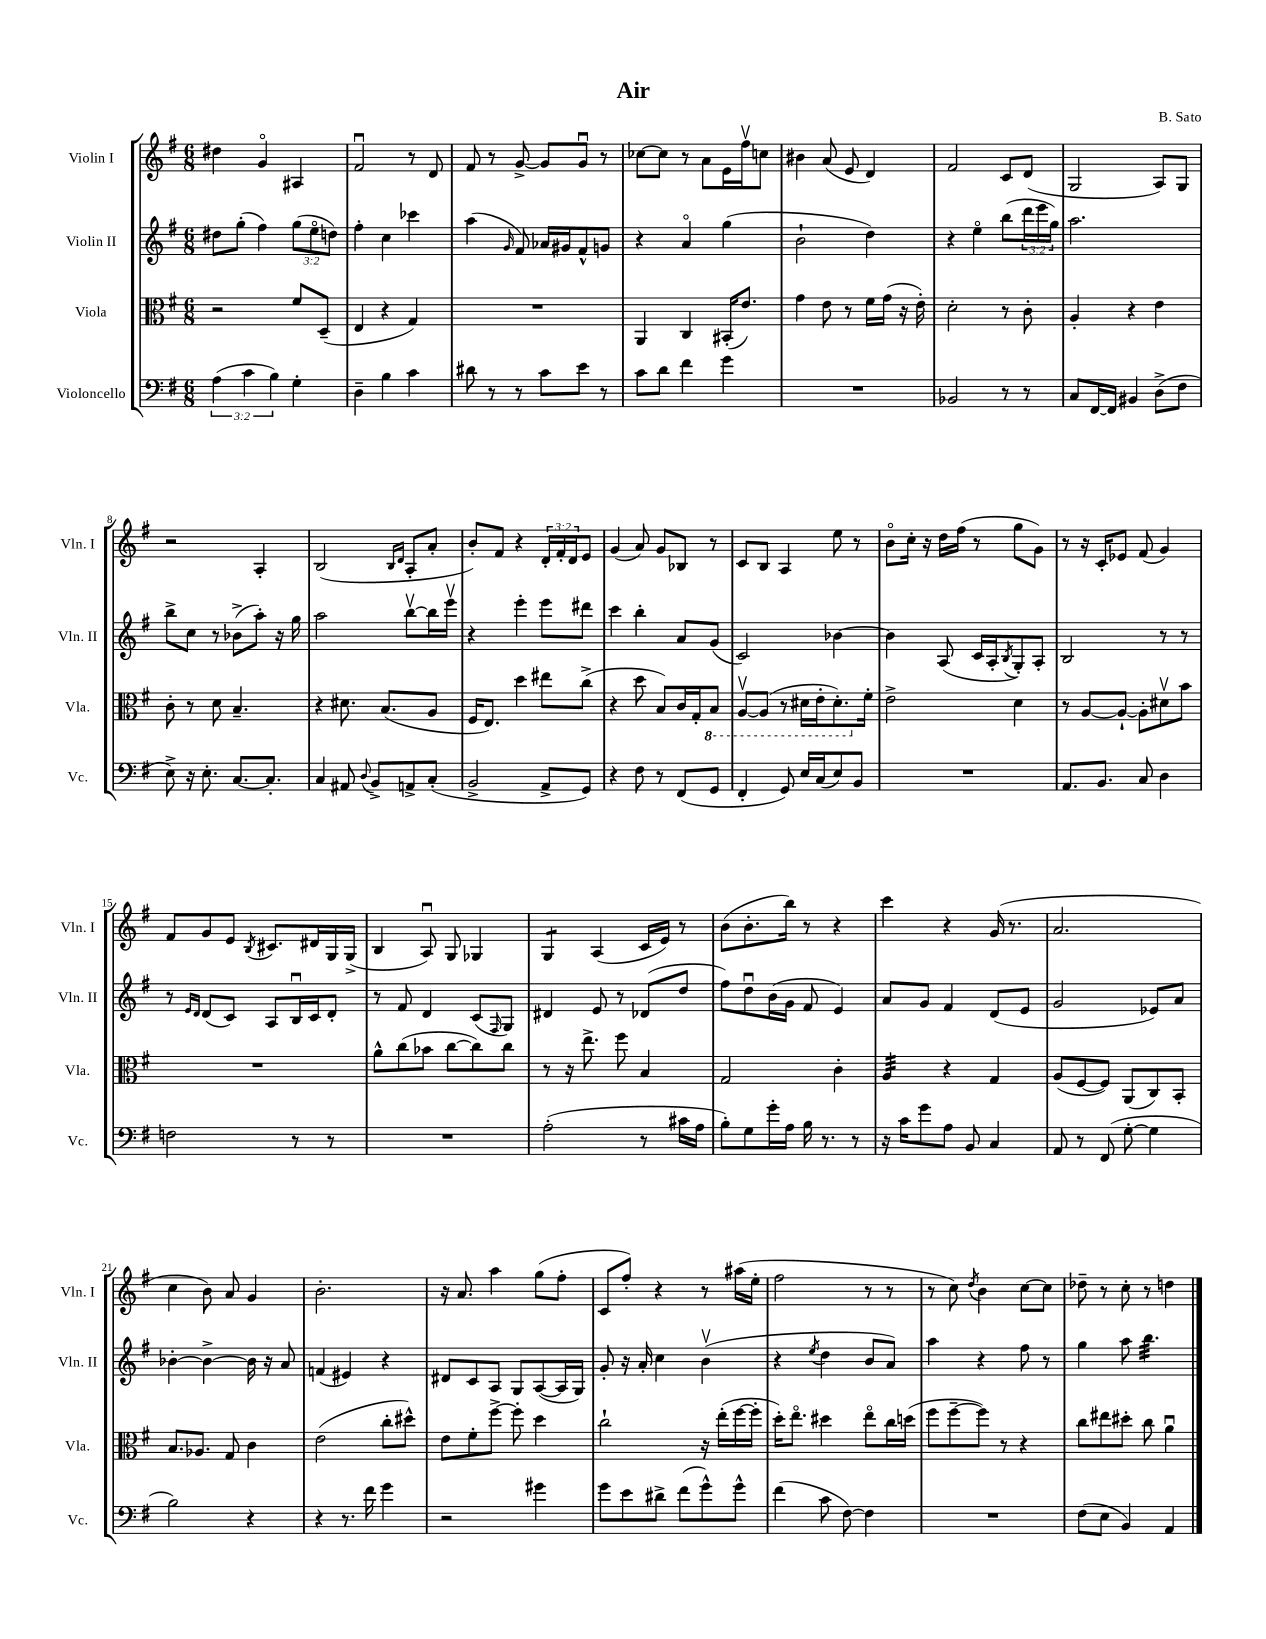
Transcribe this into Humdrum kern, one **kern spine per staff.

**kern	**kern	**kern	**kern
*staff4	*staff3	*staff2	*staff1
*clefF4	*clefC3	*clefG2	*clefG2
*k[f#]	*k[f#]	*k[f#]	*k[f#]
*M6/8	*M6/8	*M6/8	*M6/8
(6A	2r	8dd#	4dd#
.	.	(8gg'	.
6c	.	.	.
.	.	4ff#)	4go
6B)	.	.	.
4G'	8f#	(12gg	4A#
.	.	12eeo	.
.	(8D~	.	.
.	.	12dd)	.
=	=	=	=
4D~	4E	4ff#'	2f#u
4B	4r	4cc	.
4c	4G)	4ccc-	8r
.	.	.	8d
=	=	=	=
8d#	2.r	(4aa	8f#
8r	.	.	8r
.	.	16qqg	.
8r	.	8f#)	[8g^
8c	.	16a-	8g]
.	.	16g#	.
8e	.	8f#^^	8gu
8r	.	8g	8r
=	=	=	=
8c	4AA	4r	[8cc-
8d	.	.	8cc-]
4f#	4C	4ao	8r
.	.	.	8a
4g	(16BB#'	(4gg	16e
.	8.e)	.	16ff#v
.	.	.	8cc
=	=	=	=
2.r	4g	2b`	4b#
.	8e	.	(8a
.	8r	.	8e
.	16f#	4dd)	4d)
.	(16g	.	.
.	16r	.	.
.	16e')	.	.
=	=	=	=
2BB-	2d'	4r	2f#
.	.	4eeo	.
8r	8r	(8bb	8c
8r	8c'	24ddd	(8d
.	.	24eee	.
.	.	24gg)	.
=	=	=	=
8C	4A'	2.aa	2G
[16FF#	.	.	.
16FF#]	.	.	.
4BB#	4r	.	.
(8D^	4e	.	8A)
8F#	.	.	8G
=	=	=	=
8E^)	8c'	8bb^	2r
16r	8r	8cc	.
8.E'	.	.	.
.	8d	8r	.
[8.C	4.B~	(8b-^	.
.	.	8aa')	4A'
8.C']	.	.	.
.	.	16r	.
.	.	16gg	.
=	=	=	=
4C	4r	2aa	(2B
8AA#	8.d#	.	.
8qqD	.	.	.
8BB^	.	.	.
.	(8.B	.	.
.	.	.	16qqB
.	.	.	16qqd
8AA^	.	[8bbv	8A'
(8C'	8A	16bb]	8a'
.	.	16eeev	.
=	=	=	=
2BB^	16F#	4r	8b')
.	8.E)	.	.
.	.	.	8f#
.	4dd	4eee'	4r
8AA^	8ee#	8eee	24d'
.	.	.	24f#'
.	.	.	24d
8GG)	(8cc^	8ddd#	8e
=	=	=	=
4r	4r	4ccc	(4g
8F#	8dd	4bb'	8a)
8r	8B)	.	8g
(8FF#	16c	8a	8B-
.	16G'	.	.
8GG	8BB	(8g	8r
=	=	=	=
4FF#'	[8AAv	2c)	8c
.	(8AA]	.	8B
8GG)	8r	.	4A
16E	16D#	.	.
(16C	16E'	.	.
8E)	8.D#')	[4b-	8ee
8BB	.	.	8r
.	16f#'	.	.
=	=	=	=
2.r	2e^	4b-]	8bo
.	.	.	16cc'
.	.	.	16r
.	.	(8A	16dd
.	.	.	(16ff#
.	.	16c	8r
.	.	16A'	.
.	.	8qB	.
.	4d	8G')	8gg
.	.	8A'	8g)
=	=	=	=
8.AA	8r	2B	8r
.	[8A	.	16r
8.BB	.	.	16c'
.	8A`_	.	8e-
8C	8A']	.	(8f#
4D	8d#v	8r	4g)
.	8b	8r	.
=	=	=	=
2F	2.r	8r	8f#
.	.	16qqe	.
.	.	16qqd	.
.	.	(8d	8g
.	.	8c)	8e
.	.	.	8qB
.	.	8A	8.c#
8r	.	16Bu	.
.	.	16c	16d#
8r	.	8d'	16G
.	.	.	(16G^
=	=	=	=
2.r	8a^^	8r	4B
.	(8cc	8f#	.
.	8b-	4d	8Au)
.	[8cc	.	8G
.	8cc])	(8c	4G-
.	.	16qqF#	.
.	8cc	8G)	.
=	=	=	=
(2A'	8r	4d#	4G
.	16r	.	.
.	8.ee^	.	.
.	.	8e	(4A
.	8ff#	8r	.
8r	4B	(8d-	16c
.	.	.	16e)
16c#	.	8dd	8r
16A	.	.	.
=	=	=	=
8B')	2G	8ff#)	(8b
8G	.	8ddu	8.b'
16g'	.	(16b	.
16A	.	16g	16bb)
16B	.	8f#	8r
8.r	.	.	.
.	4c'	4e)	4r
8r	.	.	.
=	=	=	=
16r	4A	8a	4ccc
16c	.	.	.
8g	.	8g	.
8A	4r	4f#	4r
8BB	.	.	.
4C	4G	(8d	(16g
.	.	.	8.r
.	.	8e	.
=	=	=	=
8AA	(8A	2g	2.a
8r	[8F#	.	.
(8FF#	8F#])	.	.
[8G'	(8AA	.	.
4G]	8C)	8e-)	.
.	8BB'	8a	.
=	=	=	=
2B)	8.B	[4b-'	4cc
.	8.A-	.	.
.	.	4b-^_	8b)
.	8G	.	8a
4r	4c	16b-]	4g
.	.	16r	.
.	.	8a	.
=	=	=	=
4r	(2e	(4f	2.b'
8.r	.	4e#)	.
16f#	.	.	.
4g	8cc'	4r	.
.	8dd#^^)	.	.
=	=	=	=
2r	8e	8d#	16r
.	.	.	8.a
.	8f#'	8c	.
.	[8ff#^	8A	4aa
.	8ff#']	8G	.
4g#	4dd	([8A	(8gg
.	.	16A]	8ff#'
.	.	16G)	.
=	=	=	=
8g	2cc`	8g'	8c
8e	.	16r	8ff#')
.	.	16a'	.
8d#^	.	4cc	4r
(8f#	.	.	.
8g^^)	16r	(4bv	8r
.	(16ee'	.	.
8g^^	[16ff#	.	(16aa#
.	16ff#']	.	16ee'
=	=	=	=
(4f#	16dd')	4r	2ff#
.	8.eeo	.	.
.	.	8qee	.
8c	4dd#	4dd	.
[8F#)	.	.	.
4F#]	8eeo	8b	8r
.	16cc	8a)	8r
.	(16dd	.	.
=	=	=	=
2.r	8ff#	4aa	8r
.	[8ff#~	.	8cc)
.	.	.	8qdd
.	8ff#])	4r	4b
.	8r	.	.
.	4r	8ff#	[8cc
.	.	8r	8cc]
=	=	=	=
(8F#	8cc	4gg	8dd-~
8E	8ee#	.	8r
4BB)	8dd#'	8aa	8cc'
.	8cc	4.bb	8r
4AA	4au	.	4dd
==	==	==	==
*-	*-	*-	*-
